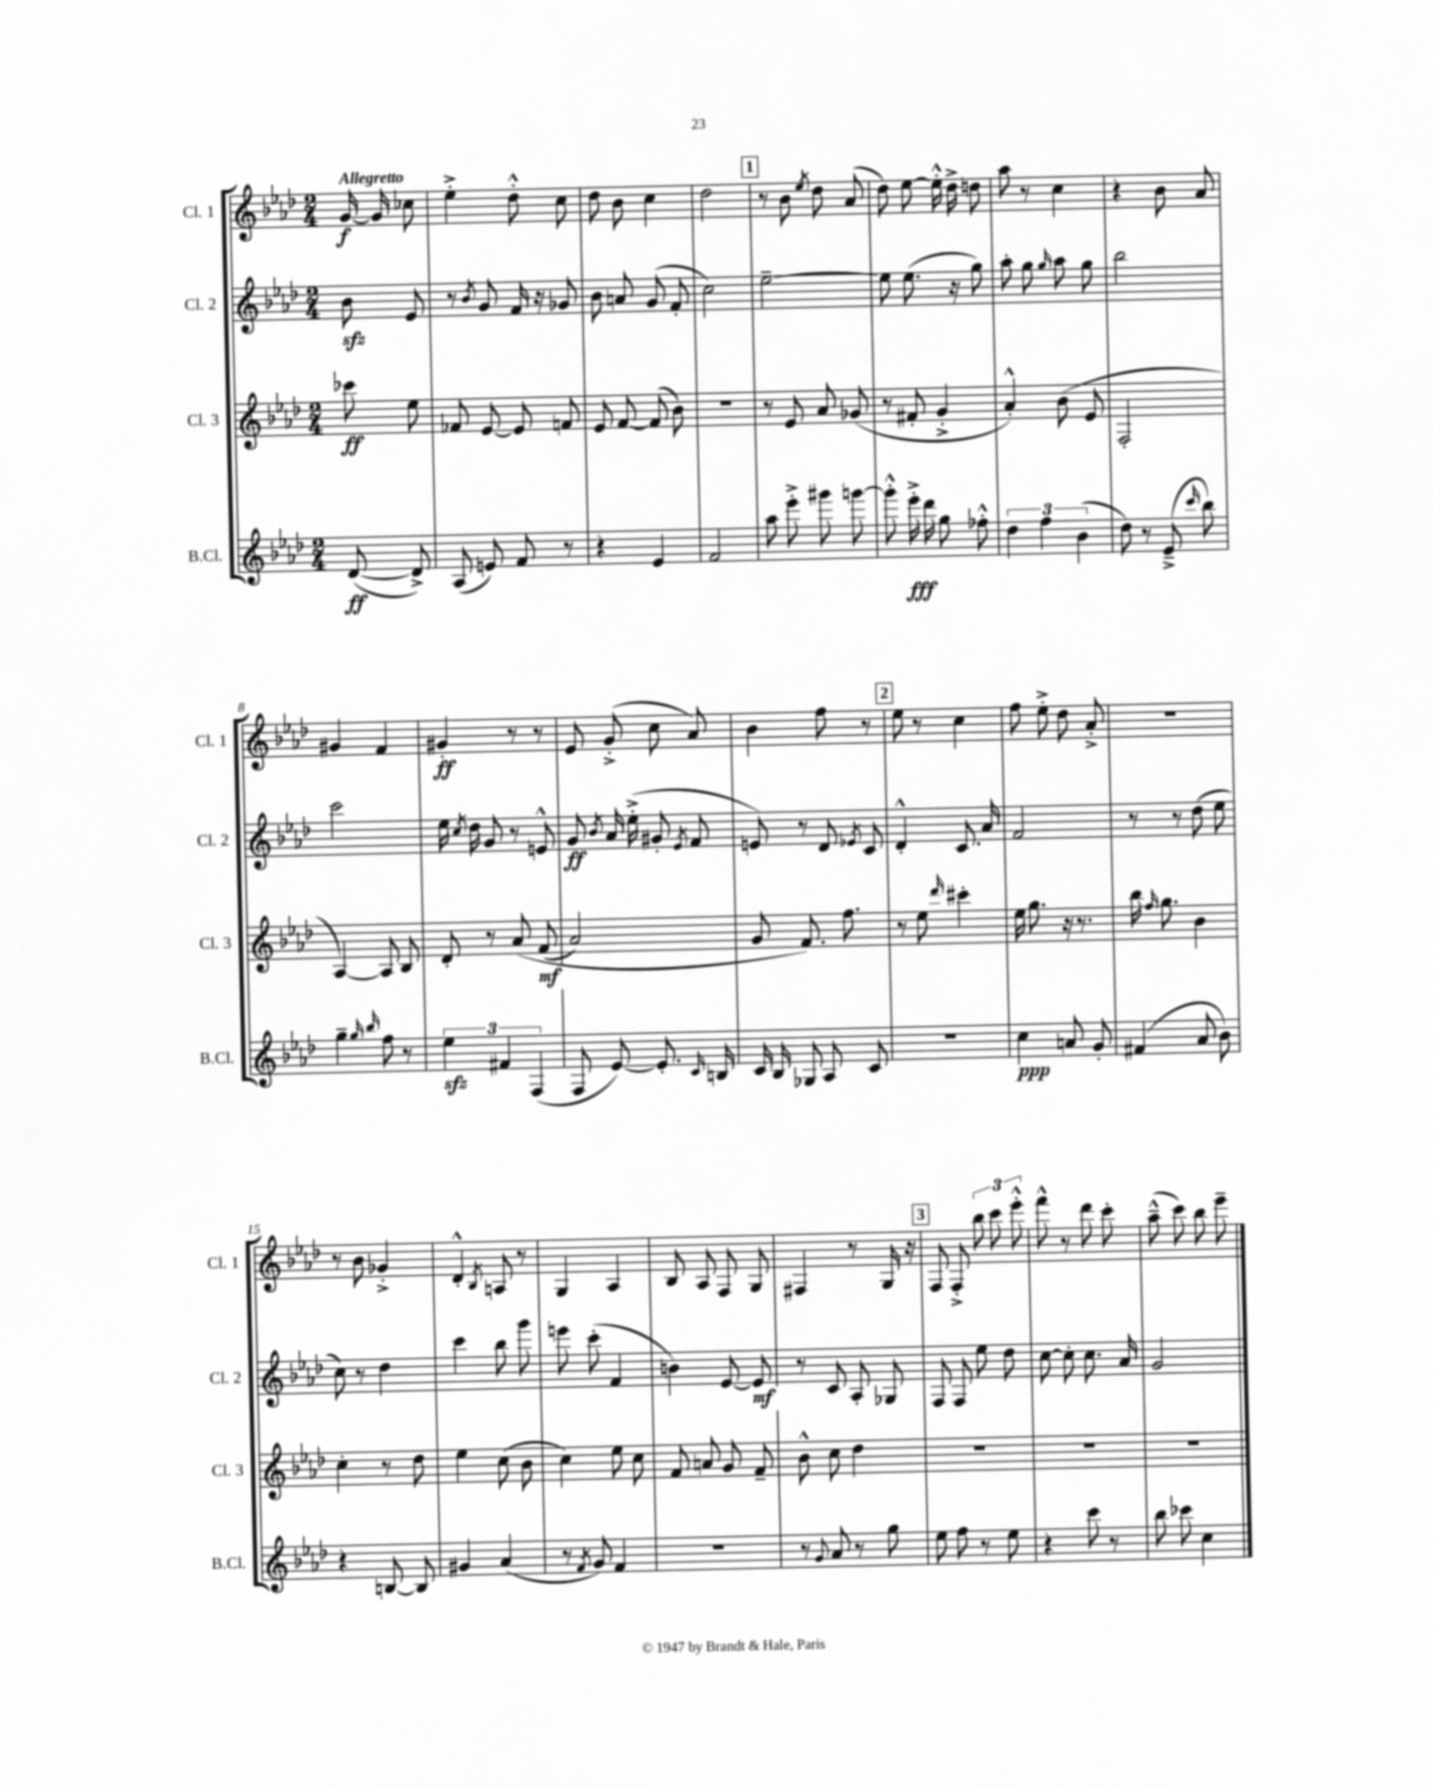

**kern	**kern	**kern	**kern
*staff4	*staff3	*staff2	*staff1
*clefG2	*clefG2	*clefG2	*clefG2
*k[b-e-a-d-]	*k[b-e-a-d-]	*k[b-e-a-d-]	*k[b-e-a-d-]
*M2/4	*M2/4	*M2/4	*M2/4
([8d-	8ccc-	8b-	[16g
.	.	.	16g]
8d-^])	8ee-	8e-	8cc-
=	=	=	=
(8A-	8f-	8r	4ee-'^
.	.	8qb-	.
8e)	[8e-	8g	.
8f	8e-]	16f	8dd-'^^
.	.	16r	.
8r	8f	8g-	8cc
=	=	=	=
4r	8e-	8b-	8dd-
.	[8f	8a	8b-
4e-	(8f]	(8g	4cc
.	8b-)	8f'	.
=	=	=	=
2f	2r	2cc)	2dd-
=	=	=	=
8aa-	8r	[2ee-~	8r
8eee-'^	8e-	.	8b-
.	.	.	8qee-
8ggg#	8a-	.	8dd-
[8ggg	(8g-	.	(8a-
=	=	=	=
8ggg'^^]	8r	8ee-]	8dd-)
16eee-'^	8f#'	(8.ee-	[8ee-
16ddd-	.	.	.
8gg	4g'^	.	16ee-'^^]
.	.	16r	16dd-^
8ff-'^^	.	8gg)	8dd
=	=	=	=
6dd-	4a-'^^)	8aa-'	8aa-
.	.	8gg	8r
6ff	.	.	.
.	.	16qqgg	.
.	(8b-	8aa-	4cc
(6b-	.	.	.
.	8e-	8gg	.
=	=	=	=
8dd-)	2F'	2bb-	4r
8r	.	.	.
(8e-~^	.	.	8b-
16qqccc	.	.	.
8bb-)	.	.	8a-
=	=	=	=
4gg~	[4A-)	2ccc	4g#
16qqgg	.	.	.
16qqbb-	.	.	.
8ff	8A-]	.	4f
8r	8B-	.	.
=	=	=	=
6ee-	8d-'	16ee-	4g#'
.	.	8qcc	.
.	.	16dd-	.
.	8r	8g	.
6f#	.	.	.
.	&(8a-	8r	8r
(6F	.	.	.
.	(8f	8e^^	8r
=	=	=	=
8F	2a-)	8g	8e-
.	.	8qb-	.
[8e-)	.	16a-	(8g'^
.	.	(16ee-'^	.
8.e-']	.	8g#'	8cc
.	.	8qe-	.
.	.	8f	8a-)
16qqc	.	.	.
16B	.	.	.
=	=	=	=
16c	8g	8e)	4b-
16B-	.	.	.
8G-	8.f&)	8r	.
8A-	.	8d-	8ff
.	8.ff	.	.
.	.	8qe-	.
8c	.	8c	8r
=	=	=	=
2r	8r	4d-'^^	8ee-
.	8ee-	.	8r
.	16qqddd-	.	.
.	4ccc#'	8.c	4cc
.	.	16a-	.
=	=	=	=
4cc	16ee-	2f	8ff
.	8.gg	.	.
.	.	.	8ee-'^
8a	16r	.	8dd-
.	8.r	.	.
8g'	.	.	8a-'^
=	=	=	=
(4f#	16bb-	8r	2r
.	16qqff	.	.
.	8.gg	.	.
.	.	8r	.
8a-	4b-	(8dd-	.
8b-)	.	8ee-	.
=	=	=	=
4r	4cc'	8cc)	8r
.	.	8r	8b-
[8B	8r	4dd-	4g-'^
8B]	8dd-	.	.
=	=	=	=
4g#	4ee-	4ccc	4d-'^^
.	.	.	8qB-
(4a-	(8cc	8bb-	8A
.	8b-	8ggg	8r
=	=	=	=
8r	4cc)	8eee	4G
8qf	.	.	.
8g)	.	(8ccc'	.
4f	8ee-	4f	4A-
.	8cc	.	.
=	=	=	=
2r	8f	4b)	8B-
.	8a	.	8A-
.	8g	[8e-	8F
.	8f~	8e-]	8G
=	=	=	=
8r	8b-^^	8r	4F#
8qqg	.	.	.
8a-	8cc	8c	.
8r	4dd-	8A-'	8r
8gg	.	8G-	16G
.	.	.	16r
=	=	=	=
8ee-	2r	8F	8F
8ff	.	8F	8F'^
8r	.	8ee-	12bb-
.	.	.	12ccc
8ee-	.	8dd-	.
.	.	.	12eee-'^^
=	=	=	=
4r	2r	[8cc	8fff^^
.	.	8cc']	8r
8ccc	.	8.cc	8ddd-
8r	.	.	8ccc'
.	.	16a-	.
=	=	=	=
8bb-	2r	2g	(8aa-~^^
8ccc-	.	.	8ccc)
4cc	.	.	8bb-
.	.	.	8eee-~
==	==	==	==
*-	*-	*-	*-
